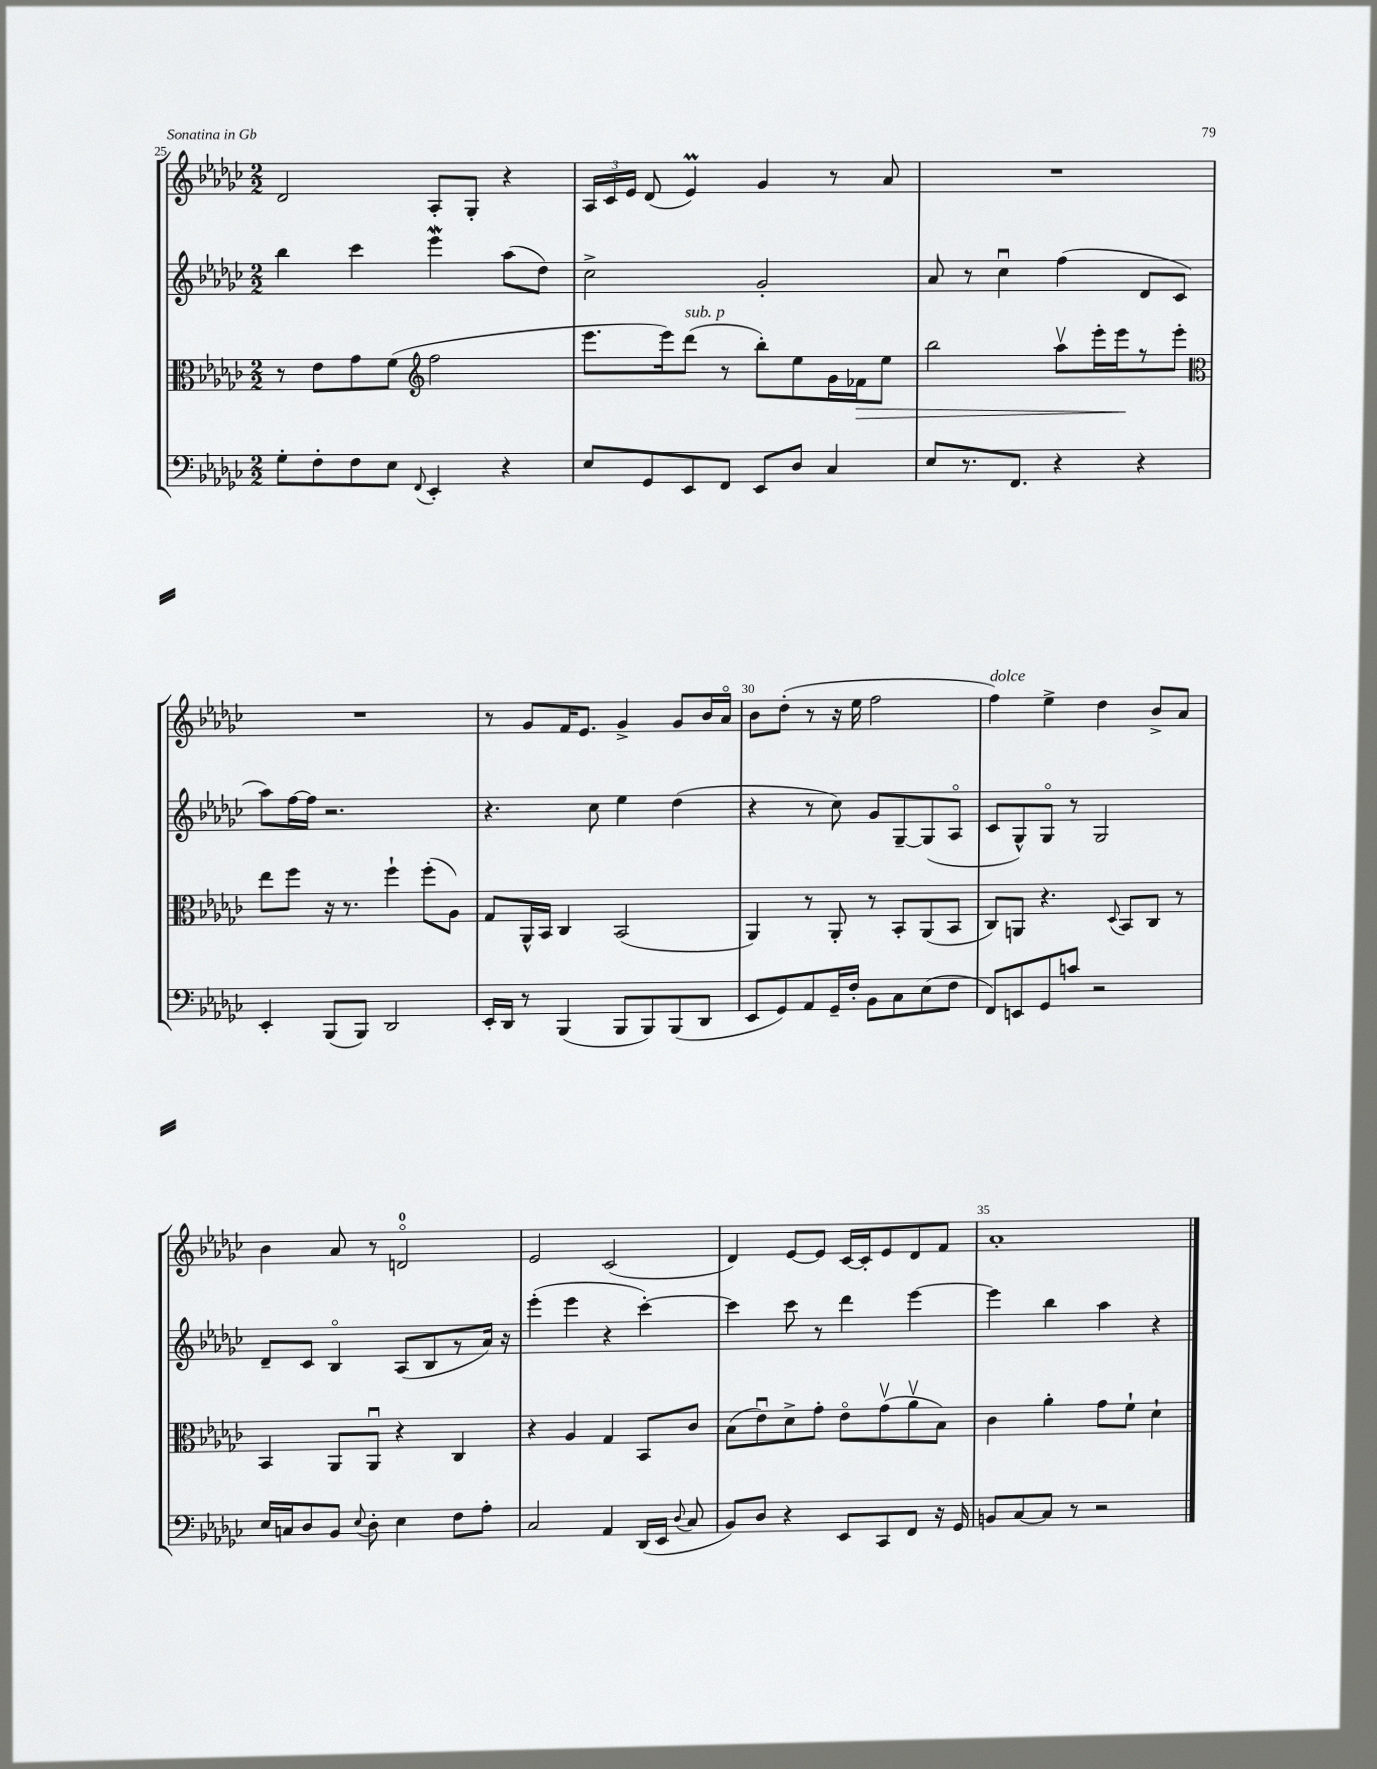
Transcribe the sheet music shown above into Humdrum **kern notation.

**kern	**kern	**kern	**kern
*staff4	*staff3	*staff2	*staff1
*clefF4	*clefC3	*clefG2	*clefG2
*k[b-e-a-d-g-c-]	*k[b-e-a-d-g-c-]	*k[b-e-a-d-g-c-]	*k[b-e-a-d-g-c-]
*M2/2	*M2/2	*M2/2	*M2/2
8G-'	8r	4bb-	2d-
8F'	8e-	.	.
8F	8g-	4ccc-	.
8E-	(8f	.	.
*	*clefG2	*	*
8qqFF	.	.	.
4EE-'	2ff	4eee-	8A-'
.	.	.	8G-'
4r	.	(8aa-	4r
.	.	8dd-)	.
=	=	=	=
8E-	8.eee-	2cc-^	24A-
.	.	.	24c-
.	.	.	24e-
8GG-	.	.	(8d-
.	16eee-)	.	.
8EE-	(8ddd-	.	4e-)
8FF	8r	.	.
8EE-	8bb-')	2g-'	4g-
8D-	8ee-	.	.
4C-	16g-	.	8r
.	16f-	.	.
.	8ee-	.	8a-
=	=	=	=
8E-	2bb-	8a-	1r
8.r	.	8r	.
.	.	4cc-u	.
8.FF	.	.	.
4r	8aa-v	(4ff	.
.	16eee-'	.	.
.	16eee-	.	.
4r	8r	8d-	.
.	8eee-'	8c-	.
=	=	=	=
*	*clefC3	*	*
4EE-'	8ee-	8aa-)	1r
.	8ff	[16ff	.
.	.	16ff]	.
(8BBB-	16r	2.r	.
.	8.r	.	.
8BBB-)	.	.	.
2DD-	4ff`	.	.
.	(8ff'	.	.
.	8A-)	.	.
=	=	=	=
16EE-'	8G-	4.r	8r
16DD-	.	.	.
8r	16AA-^^	.	8g-
.	16BB-	.	.
(4BBB-	4C-	.	16f
.	.	.	8.e-
.	.	8cc-	.
8BBB-	(2BB-	4ee-	4g-^
8BBB-)	.	.	.
(8BBB-	.	(4dd-	8g-
8DD-	.	.	16b-
.	.	.	16a-o
=	=	=	=
8EE-	4AA-)	4r	8b-
8GG-)	.	.	(8dd-'
8AA-	8r	8r	8r
16GG-~	8AA-'	8cc-)	16r
16F'	.	.	16ee-
8BB-	8r	8g-	2ff
8C-	8BB-'	[8G-~	.
(8E-	(8AA-	(8G-]	.
8F	8BB-	8A-o	.
=	=	=	=
8FF)	8C-)	8c-	4ff)
8EE	8AA	8G-^^)	.
8GG-	4.r	8G-o	4ee-^
8c	.	8r	.
2r	.	2G-	4dd-
.	8qqD-	.	.
.	8BB-	.	.
.	8C-	.	8b-^
.	8r	.	8a-
=	=	=	=
16E-	4BB-	8d-~	4b-
16C	.	.	.
8D-	.	8c-	.
8BB-	8AA-	4B-o	8a-
8qqE-	.	.	.
8D-'	8AA-u	.	8r
4E-	4r	(8A-	2do
.	.	8B-	.
8F	4C-	8r	.
8A-'	.	16a-)	.
.	.	16r	.
=	=	=	=
2C-	4r	(4eee-'	2e-
.	4A-	4eee-	.
4AA-	4G-	4r	(2c-
(16DD-	8BB-	[4ccc-')	.
16EE-	.	.	.
8qqD-	.	.	.
8C-	8c-	.	.
=	=	=	=
8BB-)	(8B-	4ccc-]	4d-)
8D-	8e-u)	.	.
4r	8d-^	8ccc-	[8e-
.	8g-'	8r	8e-]
8EE-	8e-o	4ddd-	[16c-
.	.	.	16c-']
8CC-	(8g-v	.	8e-
8FF	8a-v	[4eee-	8d-
16r	8B-)	.	8f
16GG-	.	.	.
=	=	=	=
8BB	4c-	4eee-]	1a-'
[8C-	.	.	.
8C-]	4a-'	4bb-	.
8r	.	.	.
2r	8g-	4aa-	.
.	8f`	.	.
.	4d-`	4r	.
==	==	==	==
*-	*-	*-	*-
